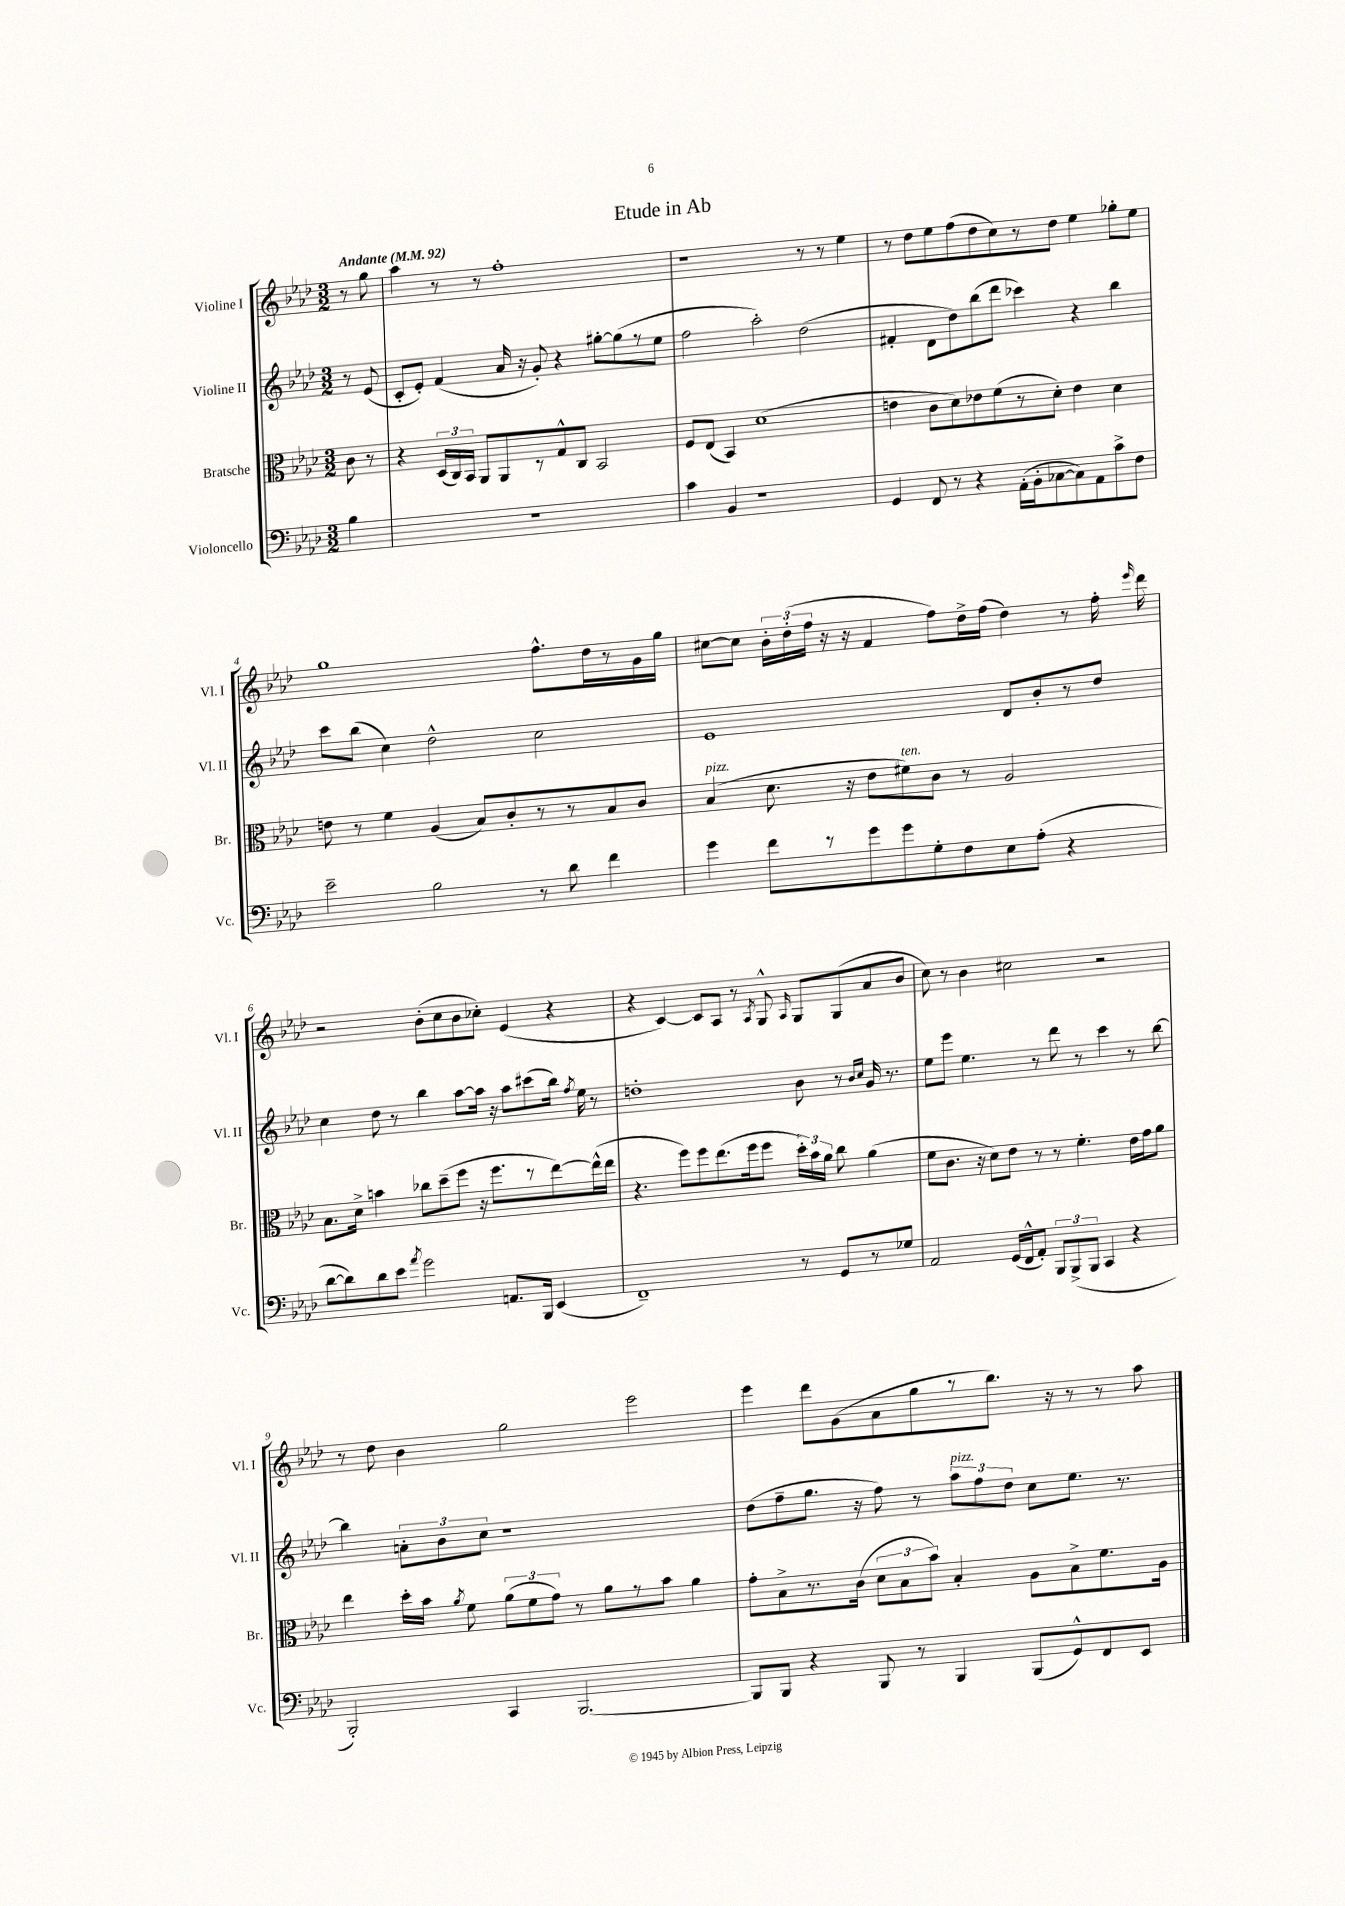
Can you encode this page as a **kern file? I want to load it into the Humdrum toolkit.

**kern	**kern	**kern	**kern
*part4	*part3	*part2	*part1
*staff4	*staff3	*staff2	*staff1
*I"Violoncello	*I"Bratsche	*I"Violine II	*I"Violine I
*I'Vc.	*I'Br.	*I'Vl. II	*I'Vl. I
*clefF4	*clefC3	*clefG2	*clefG2
*k[b-e-a-d-]	*k[b-e-a-d-]	*k[b-e-a-d-]	*k[b-e-a-d-]
*M3/2	*M3/2	*M3/2	*M3/2
*MM92	*MM92	*MM92	*MM92
=	=	=	=
!	!	!	!LO:TX:a:B:t=Andante
4B-\	8c\	8r	8r
.	8r	(8e-/	8gg\
=1	=1	=1	=1
1.r	4r	8c'/L	4aa-\
.	.	8e-'/J)	.
.	(24D-/LL	(4f/	8r
.	24C/)	.	.
.	24BB-/JJ	.	.
.	8AA-/L	.	8r
.	8AA-/	16a-/	1ff'
.	.	16r	.
.	8r	8g'/)	.
.	8G^^/	4r	.
.	8C/J	.	.
.	2BB-/	[8gg#X'\L	.
.	.	(8gg#\]	.
.	.	8r	.
.	.	8ee-\J	.
=2	=2	=2	=2
4c\	8F/L	2ff\	1r
.	(8E-/J	.	.
4BB-/	4BB-/)	.	.
1r	(1d-	2aa-'\)	.
.	.	(2dd-\	8r
.	.	.	8r
.	.	.	4ee-\
=3	=3	=3	=3
4GG/	4en\	4f#X'/	8r
.	.	.	8dd-\L
8FF/	8c\L	8d-\L	8ee-\
8r	8d-\)	8dd-\)	(8ff\
4r	8e-X\	(8bb-\	8dd-\
.	(8f\	8ddd-\J	8cc\)
(16AA-'\LL	8r	4ccc-X\)	8r
16BB-'\J	.	.	.
[8C-X\	8d-'\J)	.	8dd-\J
8C-\])	4e-\	4r	4ee-\
8AA-\	.	.	.
8c^\	4d-\	4bb-\	8gg-X'\L
8F\J	.	.	8ee-\J
!!LO:LB:g=z
=4	=4	=4	=4
2e-~\	8en\	8ccc\L	1gg
.	8r	(8bb-\J	.
.	4f\	4cc\)	.
2B-\	(4A-/	2dd-^^\	.
.	8B-/L)	.	.
.	8c'/	.	.
8r	8r	2cc\	8.ff^^\L
8d-\	8r	.	.
.	.	.	16dd-\L
4f\	8B-/	.	8r
.	8c/J	.	16g\
.	.	.	16gg\JJ
=5	=5	=5	=5
!	!LO:TX:a:i:t=pizz.	!	!
4g\	(4B-/	1e-	[8cc#X\L
.	.	.	8cc#\J]
8f\L	8.d-\	.	24b-'\LL
.	.	.	(24dd-'\
.	.	.	24ff\JJ
8r	.	.	16r
.	16r	.	16r
8g\	8e-\L	.	4f/
!	!LO:TX:a:i:t=ten.	!	!
8g\	8f#X\)	.	.
8G'\	8c\J	.	8ff\L)
8F\	8r	.	16dd-^\L
.	.	.	(16ff\JJ
8E-\	2A-/	8d-/L	4dd-\)
(8A-'\J	.	8b-'/	.
4r	.	8r	8r
.	.	8dd-/J	16ff'\
.	.	.	16qqeee-/
.	.	.	16ddd-\
!!LO:LB:g=z
=6	=6	=6	=6
[8d-\L	8.B-\L	4cc\	2r
8d-\])	.	.	.
.	16d-^\Jk	.	.
8d-\	4bn\	8dd-\	.
8e-\J	.	8r	.
8qa-/	.	.	.
2g\	8cc-X\L	4bb-\	(8b-'\L
.	(8dd-~\	.	8cc\
.	8ff\J	[8aa-\L	8b-\
.	16r	16aa-\Jk]	8cc-X'\J)
.	8.ff\L	16r	.
8.AAn/L	.	8aa-\L	(4e-/
.	8r	(8ccc#X\	.
16BBB-/Jk	.	.	.
(4EE-/	[8ee-\)	16bb-\Jk)	4r
.	.	8qff/	.
.	.	16ee-\	.
.	(16ee-^^\L]	8r	.
.	16ee-\JJ	.	.
=7	=7	=7	=7
1FF~)	4.r	1ddn'	4r
.	.	.	[4c/)
.	8ff\L)	.	.
.	8ff\	.	8c/L]
.	(8.ee-\	.	8A-/J
.	.	.	8r
.	16ff\k	.	.
.	.	.	8qA-/
.	8ff\J	.	8G^^/
.	.	.	16qqA-/
8r	24dd-'\LL)	8b-\	8G/L
.	24b-\	.	.
.	24a-\JJ	.	.
8GG/L	8cc\	8r	(8G/
.	.	16qqb-/LL	.
.	.	16qqcc/JJ	.
8r	(4a-\	16g/	8a-/
.	.	8.r	.
8G-X/J	.	.	8b-/J
=8	=8	=8	=8
2AA-/	8f\L	8ee-\L	8cc\)
.	8.c\J	8eee-\J	8r
.	.	4.ee-\	4b-\
.	16r	.	.
.	8d-\L)	.	.
(16GG/LL	8e-\J	.	2cc#X\
16FF^^/J	.	.	.
8AA-'/J)	8r	8r	.
12BBB-/L	8r	8ddd-\	.
(12BBB-^/	.	.	.
.	4.f'\	8r	.
12BBB-/J	.	.	.
4CC/	.	4ccc\	2r
4r	16e-\LL	8r	.
.	16g\J	.	.
.	8a-\J	[8bb-\	.
!!LO:LB:g=z
=9	=9	=9	=9
2BBB-'/)	4ee-\	4bb-\]	8r
.	.	.	8dd-\
.	16dd-'\LL	12an'\L	4b-\
.	16b-\JJ	.	.
.	.	12b-\	.
.	8qa-/	.	.
.	8f\	.	.
.	.	12cc\J	.
4CC/	(12a-\L	1r	2gg\
.	12f\	.	.
.	12g\J)	.	.
[2.BBB-/	8r	.	.
.	8a-\L	.	.
.	8r	.	2eee-\
.	8b-\J	.	.
.	4a-\	.	.
=10	=10	=10	=10
8BBB-/L]	8g'\L	(8dd-\L	4eee-\
8BBB-/J	8B-^\	8ff~\	.
4r	8.r	8.gg\J	8ddd-\L
.	.	.	(8g\
.	(16c\Jk	16r	.
8BBB-/	12d-\L	8ff\)	8a-\
.	12B-\	.	.
8r	.	8r	8gg\
.	12b-\J)	.	.
!	!	!LO:TX:a:i:t=pizz.	!
4BBB-/	4B-'/	12aa-\L	8r
.	.	12ff\	.
.	.	.	8.bb-\J)
.	.	12dd-\J	.
(8BBB-/L	8A-\L	8cc\L	.
.	.	.	16r
8GG^^/)	8B-^\	8.ee-\J	8r
8FF/	8.f\	.	8r
.	.	8.r	.
8EE-/J	.	.	8aa-\
.	16A-\Jk	.	.
==	==	==	==
*-	*-	*-	*-
